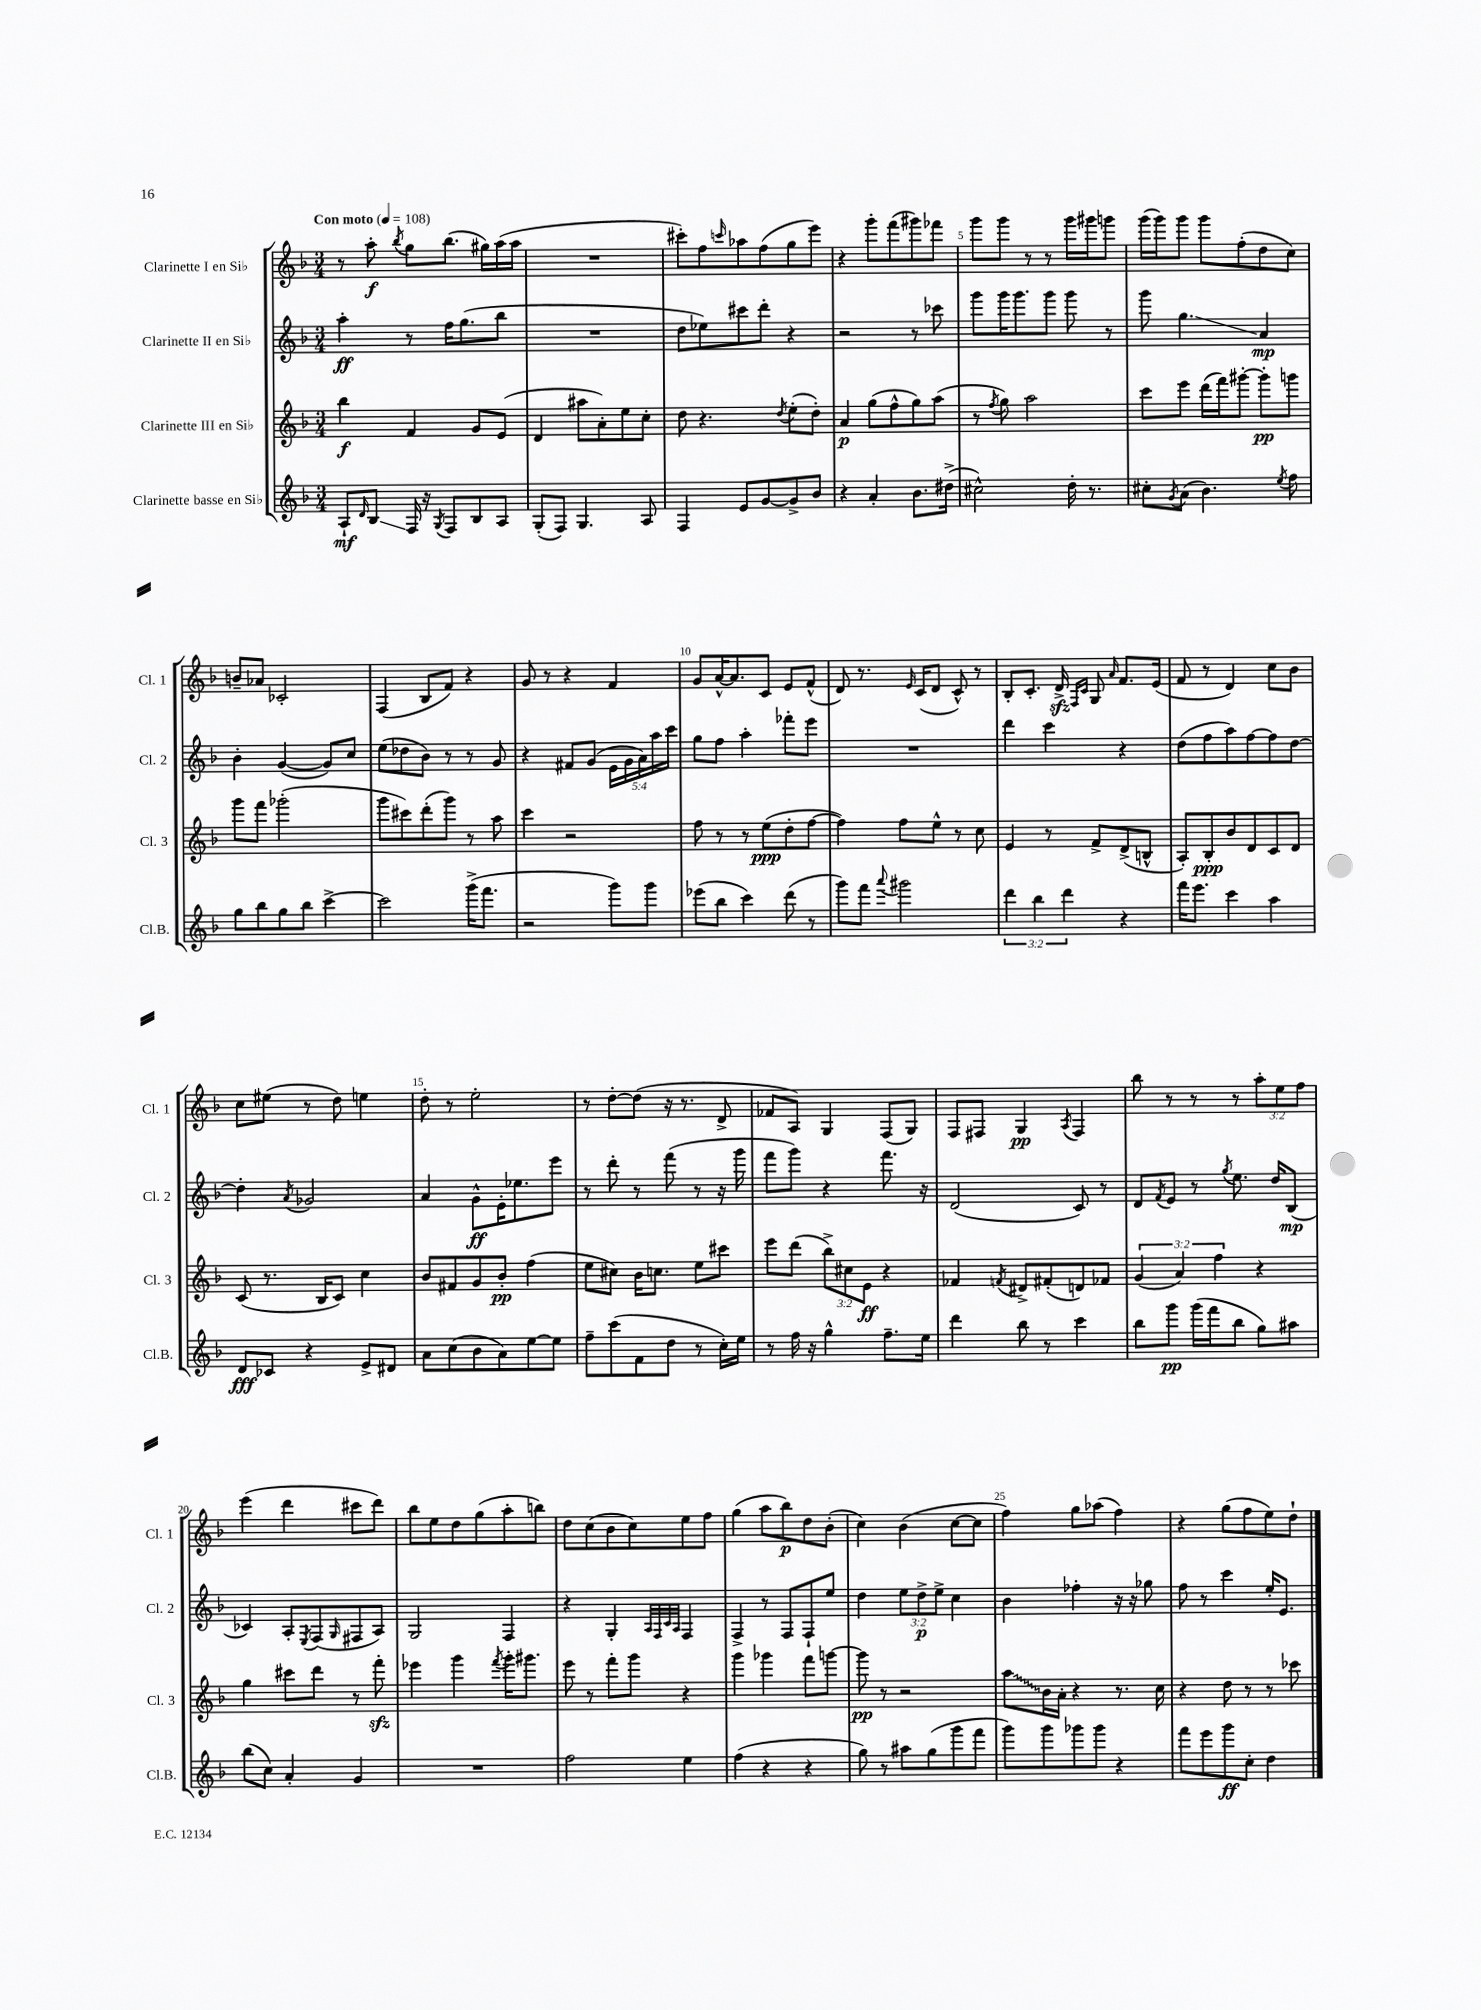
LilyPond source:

<<
\new StaffGroup <<
\new Staff = "s0" \with { instrumentName = "Clarinette I en Sib" shortInstrumentName = "Cl. 1" } {
    \clef treble \key f \major \numericTimeSignature \time 3/4 \override Staff.TupletNumber.text = #tuplet-number::calc-fraction-text \tempo "Con moto" 4 = 108
    r8 a''8-.\f \acciaccatura { bes''8 } g''8 bes''8.( gis''16) a''16( a''16 |
    R2. |
    cis'''8-.) f''8 \grace { c'''16 } aes''8 f''8( g''8 e'''8) |
    r4 g'''8-. f'''8( gis'''8) fes'''8 |
    g'''8 g'''8 r8 r8 g'''16 gis'''16 g'''8 |
    g'''16( g'''16) g'''8 g'''8 f''8-.( d''8 c''8) |
    b'8-- aes'8 ces'2-. |
    f4( bes8 f'8) r4 |
    g'8 r8 r4 f'4 |
    g'8 a'16~-^ a'8. c'8 e'8 f'8-^( |
    d'8) r8. \grace { e'16 } c'16( d'8 c'8-^) r8 |
    bes8-. c'8.-. d'16->\sfz \grace { f16 c'16 } g8 \grace { a'16 } f'8. e'16( |
    f'8 r8 d'4) c''8 bes'8 |
    c''8 eis''8( r8 d''8) e''4 |
    d''8-. r8 e''2-. |
    r8 d''8~-. d''8( r16 r8. d'8-> |
    fes'8 a8) g4 f8( g8) |
    f8 fis8 g4\pp \acciaccatura { a8 } fis4 |
    bes''8 r8 r8 r8 \tuplet 3/2 { a''8-. e''8 f''8 } |
    e'''4( d'''4 cis'''8 d'''8) |
    bes''8 e''8 d''8 g''8( a''8-. b''8) |
    d''8 c''8( bes'8 c''8) e''8 f''8 |
    g''4( a''8 bes''8\p) d''8 bes'8-.( |
    c''4) bes'4( c''8~ c''8 |
    f''4) g''8 aes''8( f''4) |
    r4 g''8( f''8 e''8) d''8-! \bar "|." |
}
\new Staff = "s1" \with { instrumentName = "Clarinette II en Sib" shortInstrumentName = "Cl. 2" } {
    \clef treble \key f \major \numericTimeSignature \time 3/4 \override Staff.TupletNumber.text = #tuplet-number::calc-fraction-text
    a''4-.\ff r8 f''16 g''8.( bes''8 |
    R2. |
    d''8 ees''8) cis'''8 d'''8-. r4 |
    r2 r8 ces'''8 |
    g'''8 g'''16 g'''8. g'''8 g'''8 r8 |
    g'''8 g''4.\glissando a'4\mp |
    bes'4-. g'4~( g'8) c''8 |
    e''8( des''8 bes'8) r8 r8 g'8 |
    r4 fis'8 g'8( \tuplet 5/4 { e'16 g'16 a'16) a''16 c'''16 } |
    g''8 f''8 a''4-. fes'''8-. e'''8 |
    R2. |
    d'''4 c'''4 r4 |
    d''8( f''8 a''8) f''8~ f''8 d''8~ |
    d''4-. \acciaccatura { a'8 } ges'2 |
    a'4 g'8-^\ff e'16-. ees''8. e'''8 |
    r8 d'''8-. r8 f'''8( r8 r16 g'''16 |
    f'''8 g'''8) r4 f'''8. r16 |
    d'2( c'8) r8 |
    d'8 \acciaccatura { f'8 } e'8 r8 \acciaccatura { g''8 } e''8. d''16 bes8\mp( |
    ces'4) a8-. \acciaccatura { e8 } f8( \grace { g16 } fis8 a8) |
    g2 f4 |
    r4 g4-. \grace { a32 f32 c'32 a32 } f4 |
    f4-> r8 f8 f8-! e''8 |
    d''4 \tuplet 3/2 { e''8 d''8->\p e''8-> } c''4 |
    bes'4 fes''4-. r16 r16 ges''8 |
    f''8 r8 c'''4 e''16-. e'8. \bar "|." |
}
\new Staff = "s2" \with { instrumentName = "Clarinette III en Sib" shortInstrumentName = "Cl. 3" } {
    \clef treble \key f \major \numericTimeSignature \time 3/4 \override Staff.TupletNumber.text = #tuplet-number::calc-fraction-text
    bes''4\f f'4 g'8 e'8( |
    d'4 ais''8 a'8-.) e''8 c''8-. |
    d''8 r4. \acciaccatura { d''8 } e''8-.( d''8-.) |
    a'4\p g''8( f''8-^ g''8) a''8( |
    r8 \acciaccatura { f''8 } g''8) a''2 |
    c'''8 e'''8 d'''16( f'''16) gis'''8~-. gis'''8-.\pp g'''8 |
    g'''8 f'''8 ges'''2-.( |
    g'''8 cis'''8) d'''8-.( g'''8) r8 a''8 |
    c'''4 r2 |
    f''8 r8 r8 e''8\ppp( d''8-. f''8~ |
    f''4) f''8 e''8-^ r8 c''8 |
    e'4 r8 f'8-> d'8->( b8-^ |
    a8-.) bes8-.\ppp bes'8 d'8 c'8 d'8 |
    c'8( r8. bes16 c'8) c''4 |
    bes'8 fis'8 g'8 bes'8-.\pp f''4( |
    e''8 cis''8) bes'16 c''8. e''8 cis'''8 |
    e'''8 d'''8( \tuplet 3/2 { bes''8->) cis''8 e'8\ff } r4 |
    fes'4 \acciaccatura { f'8 } dis'8-> fis'8-.( d'8) fes'8 |
    \tuplet 3/2 { g'4( a'4) f''4 } r4 |
    g''4 cis'''8 d'''8 r8 f'''8-.\sfz |
    ees'''4 g'''4 \acciaccatura { f'''8 } g'''16-. gis'''8. |
    e'''8 r8 f'''8-. g'''8 r4 |
    g'''4 ges'''4 f'''8 g'''8~ |
    g'''8\pp r8 r2 |
    \once \override Glissando.style = #'zigzag a''8\glissando bes'16 a'16-. r4 r8. c''16 |
    r4 d''8 r8 r8 ces'''8 \bar "|." |
}
\new Staff = "s3" \with { instrumentName = "Clarinette basse en Sib" shortInstrumentName = "Cl.B." } {
    \clef treble \key f \major \numericTimeSignature \time 3/4 \override Staff.TupletNumber.text = #tuplet-number::calc-fraction-text
    a8-!\mf \grace { d'16 } bes8\glissando f16 r16 \acciaccatura { g8 } f8 bes8 a8 |
    g8-.( f8) g4. a8 |
    f4 e'8 g'8~ g'8-> bes'8 |
    r4 a'4-. bes'8. dis''16->( |
    cis''2-^) d''16-. r8. |
    cis''8-. \acciaccatura { g'8 } a'8( bes'4.) \acciaccatura { e''8 } f''8 |
    g''8 bes''8 g''8 bes''8 c'''4~-> |
    c'''2 g'''16->( f'''8. |
    r2 g'''8) g'''8 |
    ees'''8( bes''8 c'''4) d'''8( r8 |
    g'''8) f'''8 \appoggiatura { a'''8 } gis'''2 |
    \tuplet 3/2 { d'''4 bes''4 d'''4 } r4 |
    f'''16 e'''8. c'''4 a''4 |
    d'8\fff ces'8 r4 e'8-> dis'8 |
    a'8 c''8( bes'8 a'8) e''8~ e''8 |
    f''8-- c'''8( f'8 d''8 r8 c''16-.) e''16 |
    r8 f''16 r16 g''4-^ f''8.-- e''16 |
    d'''4 bes''8 r8 c'''4 |
    bes''8 g'''8\pp g'''16( f'''16 bes''8 g''8) ais''8 |
    bes''8( c''8) a'4-. g'4 |
    R2. |
    f''2 e''4 |
    f''4( r4 r4 |
    g''8) r8 ais''8 g''8( g'''8 f'''8 |
    g'''8) g'''8 ges'''8 ges'''8 r4 |
    f'''8 e'''8 g'''8\ff c''8-. d''4 \bar "|." |
}
>>
>>
\layout { \context { \Score \override BarNumber.break-visibility = ##(#f #t #t) barNumberVisibility = #(every-nth-bar-number-visible 5) } }
